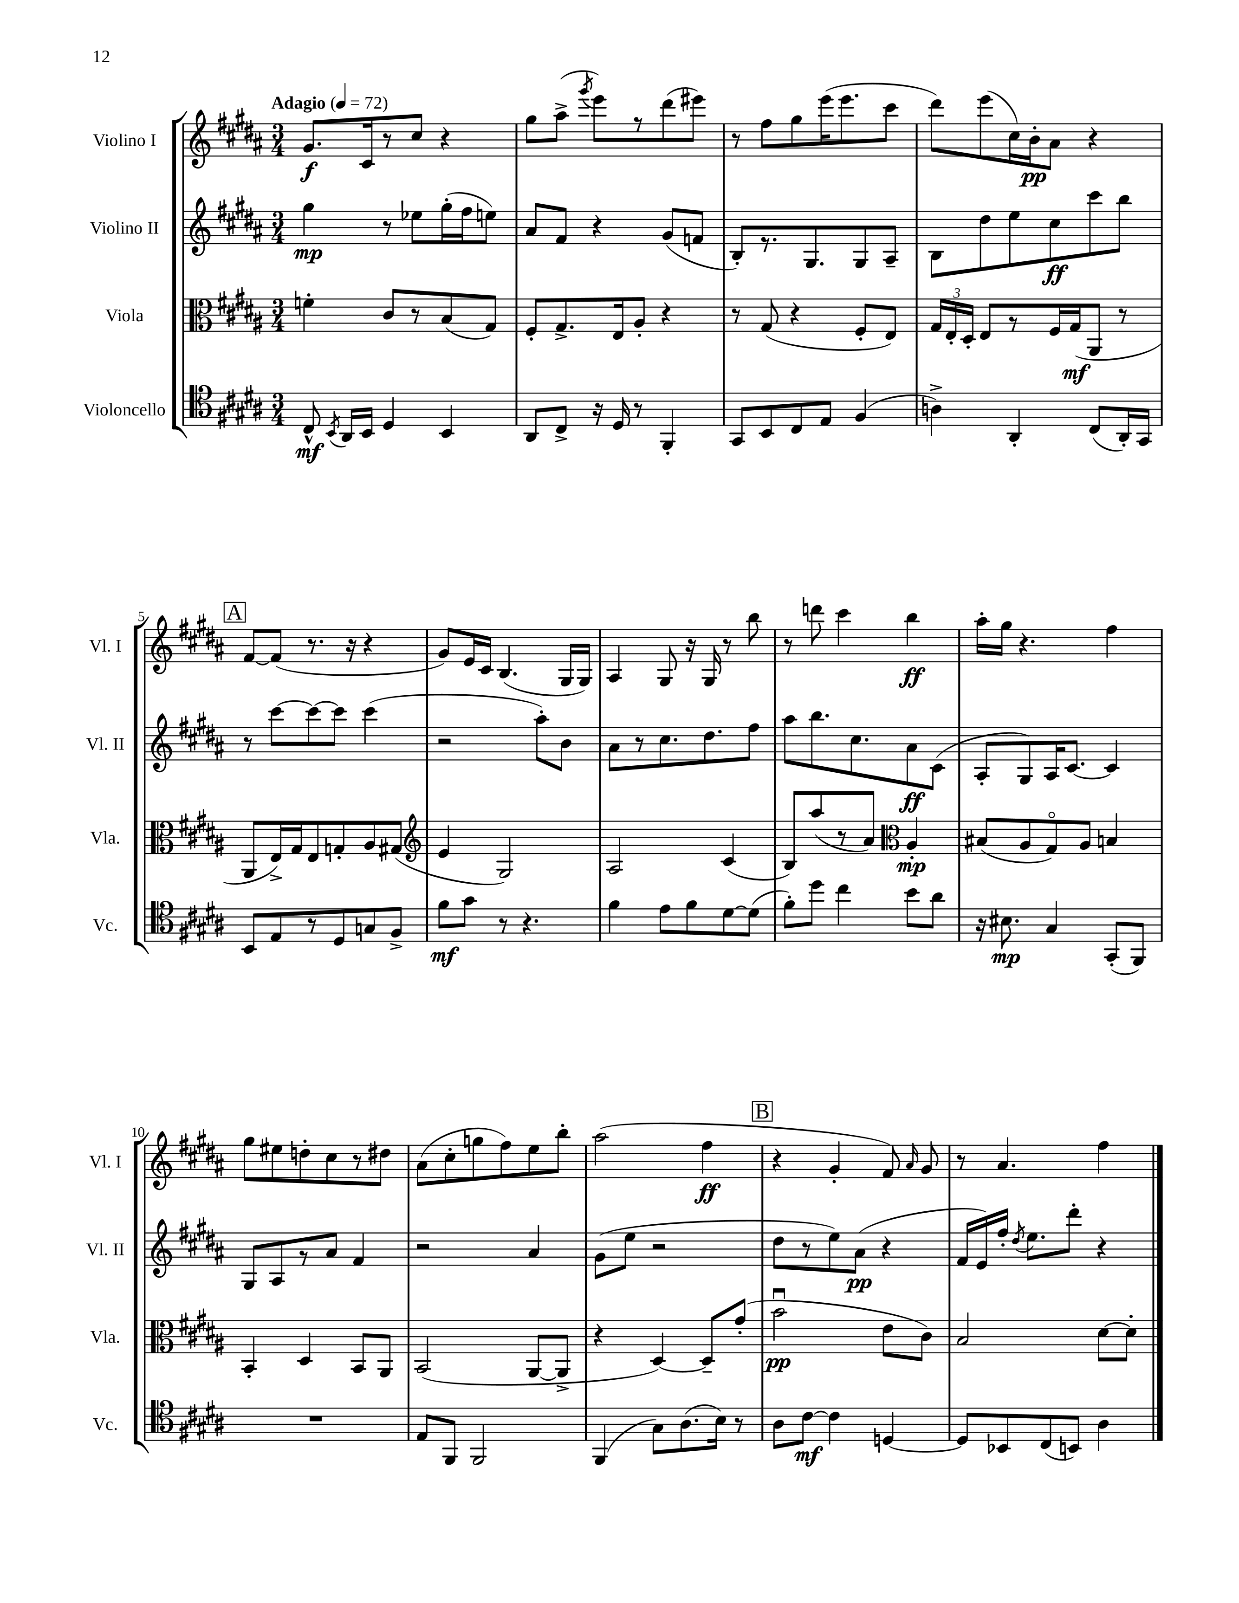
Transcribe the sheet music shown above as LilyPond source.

<<
\new StaffGroup <<
\new Staff = "s0" \with { instrumentName = "Violino I" shortInstrumentName = "Vl. I" } {
    \clef treble \key b \major \numericTimeSignature \time 3/4 \tempo "Adagio" 4 = 72
    \autoBeamOff gis'8.[\f cis'16 r8 cis''8] r4 |
    gis''8[ ais''8]->( \acciaccatura { gis'''8 } e'''8[) r8 dis'''8( eis'''8]) |
    r8 fis''8[ gis''8 e'''16( e'''8. cis'''8] |
    dis'''8[) e'''8( cis''16) b'16-.\pp ais'8] r4 |
    \mark \markup { \box "A" } fis'8[~ fis'8]( r8. r16 r4 |
    gis'8[) e'16 cis'16] b4.( gis16[ gis16]) |
    ais4 gis8 r16 gis16 r8 b''8 |
    r8 d'''8 cis'''4 b''4\ff |
    ais''16[-. gis''16] r4. fis''4 |
    gis''8[ eis''8 d''8-. cis''8 r8 dis''8] |
    ais'8[( cis''8-. g''8 fis''8) e''8 b''8]-. |
    ais''2( fis''4\ff |
    \mark \markup { \box "B" } r4 gis'4-. fis'8) \grace { ais'16 } gis'8 |
    r8 ais'4. fis''4 \bar "|." |
}
\new Staff = "s1" \with { instrumentName = "Violino II" shortInstrumentName = "Vl. II" } {
    \clef treble \key b \major \numericTimeSignature \time 3/4
    \autoBeamOff gis''4\mp r8 ees''8[ gis''16-.( fis''16 e''8]) |
    ais'8[ fis'8] r4 gis'8[( f'8] |
    b8[-.) r8. gis8. gis8 ais8]-- |
    b8[ dis''8 e''8 cis''8\ff cis'''8 b''8] |
    \mark \markup { \box "A" } r8 cis'''8[~ cis'''8~ cis'''8] cis'''4( |
    r2 ais''8[-.) b'8] |
    ais'8[ r8 cis''8. dis''8. fis''8] |
    ais''8[ b''8. cis''8. ais'8\ff cis'8]( |
    ais8[-. gis8) ais16 cis'8.]~ cis'4 |
    gis8[ ais8 r8 ais'8] fis'4 |
    r2 ais'4 |
    gis'8[( e''8] r2 |
    \mark \markup { \box "B" } dis''8[ r8 e''8) ais'8]\pp( r4 |
    fis'16[ e'16) fis''16]-. \acciaccatura { dis''8 } e''8.[ dis'''8]-. r4 \bar "|." |
}
\new Staff = "s2" \with { instrumentName = "Viola" shortInstrumentName = "Vla." } {
    \clef alto \key b \major \numericTimeSignature \time 3/4
    \autoBeamOff f'4-. cis'8[ r8 b8( gis8]) |
    fis8[-. gis8.-> e16 ais8]-. r4 |
    r8 gis8( r4 fis8[-. e8]) |
    \tuplet 3/2 { gis16[ e16-. dis16]-. } e8[ r8 fis16 gis16\mf( ais,8] r8 |
    \mark \markup { \box "A" } ais,8[ e16->) gis16 e8 g8-. ais8 gis8]( |
    \clef treble e'4 gis2) |
    ais2 cis'4( |
    b8[) ais''8( r8 ais'8]) \clef alto ais4-.\mp |
    bis8[( ais8 gis8\flageolet) ais8] b4 |
    b,4-. dis4 b,8[ ais,8] |
    b,2( ais,8[~ ais,8]-> |
    r4 dis4~) dis8[-- gis'8]-.( |
    \mark \markup { \box "B" } b'2\downbow\pp e'8[ cis'8]) |
    b2 dis'8[~ dis'8]-. \bar "|." |
}
\new Staff = "s3" \with { instrumentName = "Violoncello" shortInstrumentName = "Vc." } {
    \clef tenor \key b \major \numericTimeSignature \time 3/4
    \autoBeamOff cis8-^\mf \acciaccatura { b,8 } ais,16[ b,16] dis4 b,4 |
    ais,8[ cis8]-> r16 dis16 r8 fis,4-. |
    gis,8[ b,8 cis8 e8] fis4( |
    a4->) ais,4-. cis8[( ais,16-.) gis,16] |
    \mark \markup { \box "A" } b,8[ e8 r8 dis8 g8 fis8]-> |
    fis'8[\mf gis'8] r8 r4. |
    fis'4 e'8[ fis'8 dis'8~ dis'8]( |
    fis'8[-.) dis''8] cis''4 b'8[ ais'8] |
    r16 bis8.\mp gis4 gis,8[-.( fis,8]) |
    R2. |
    e8[ fis,8] fis,2 |
    fis,4( gis8[) ais8.( b16]) r8 |
    \mark \markup { \box "B" } ais8[ cis'8]~\mf cis'4 d4~ |
    d8[ bes,8 cis8( b,8]) ais4 \bar "|." |
}
>>
>>
